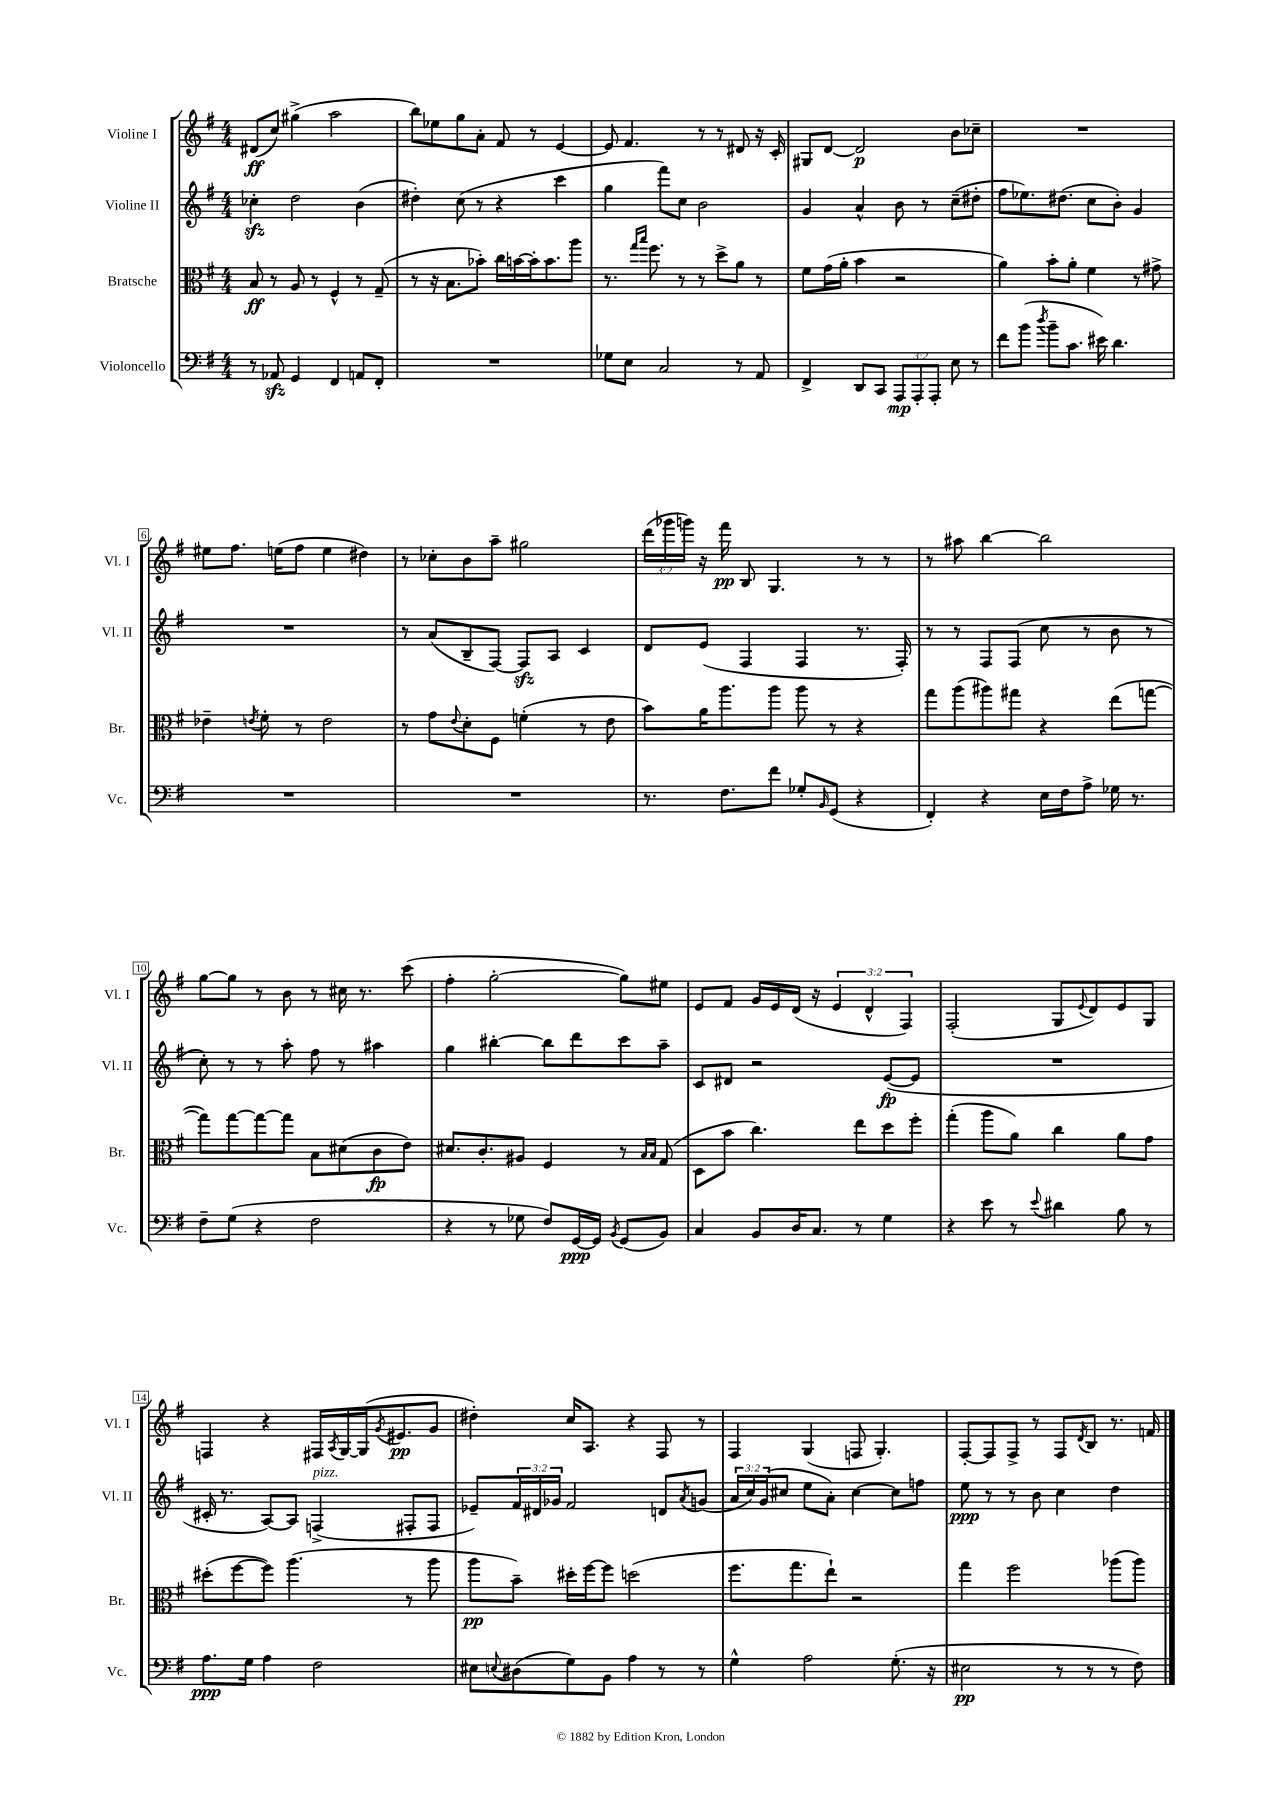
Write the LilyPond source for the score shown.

<<
\new StaffGroup <<
\new Staff = "s0" \with { instrumentName = "Violine I" shortInstrumentName = "Vl. I" } {
    \clef treble \key g \major \numericTimeSignature \time 4/4 \override Staff.TupletNumber.text = #tuplet-number::calc-fraction-text
    dis'8\ff( c''8) gis''4->( a''2 |
    b''8) ees''8 g''8 a'8-. fis'8 r8 e'4~ |
    e'8 fis'4. r8 r8 dis'8 r16 c'16-. |
    gis8 d'8~ d'2\p b'8 ces''8-- |
    R1 |
    eis''8 fis''8. e''16( fis''8 e''4 dis''4) |
    r8 ces''8-. b'8 a''8-- gis''2 |
    \tuplet 3/2 { d'''16( ges'''16 g'''16) } r16 fis'''16\pp b8 g4. r8 r8 |
    r8 ais''8 b''4~ b''2 |
    g''8~ g''8 r8 b'8 r8 cis''16 r8. c'''8( |
    fis''4-. g''2~-. g''8) eis''8 |
    e'8 fis'8 g'16 e'16 d'16( r16 \tuplet 3/2 { e'4 d'4-^ fis4) } |
    fis2-.( g8 \appoggiatura { e'8 } d'8) e'8 g8 |
    f4 r4 fis16 \acciaccatura { a8 } g16~ g16( \acciaccatura { g'8 } eis'8.\pp g'8 |
    dis''4-.) c''16 a8. r4 fis8 r8 |
    fis4 g4( f8 g4.-.) |
    fis8~-. fis8 fis8-> r8 fis8 \acciaccatura { d'8 } b8 r8. f'16 \bar "|." |
}
\new Staff = "s1" \with { instrumentName = "Violine II" shortInstrumentName = "Vl. II" } {
    \clef treble \key g \major \numericTimeSignature \time 4/4 \override Staff.TupletNumber.text = #tuplet-number::calc-fraction-text
    ces''4-.\sfz d''2 b'4( |
    dis''4-.) c''8( r8 r4 c'''4 |
    g''4 fis'''8) c''8 b'2 |
    g'4 a'4-^ b'8 r8 c''8--( dis''8-. |
    fis''8 ees''8.) dis''8.( c''8 b'8-.) g'4 |
    R1 |
    r8 a'8( b8-- fis8~) fis8\sfz a8 c'4 |
    d'8 e'8( fis4 fis4 r8. fis16-.) |
    r8 r8 fis8 fis8( c''8 r8 b'8 r8 |
    c''8-.) r8 r8 a''8-. fis''8 r8 ais''4 |
    g''4 bis''4~-. bis''8 d'''8 c'''8 a''8-- |
    c'8 dis'8 r2 e'8~\fp( e'8 |
    R1 |
    cis'16-. r8. a8~) a8 f4->^\markup { \italic "pizz." }( fis8-. fis8 |
    ees'8--) \tuplet 3/2 { fis'16 dis'16 ges'16 } fis'2 d'8 \acciaccatura { a'8 } g'8( |
    \tuplet 3/2 { a'16 c''16) g'16( } cis''8 e''8 a'8-.) cis''4~ cis''8 f''8 |
    e''8\ppp r8 r8 b'8 c''4 d''4 \bar "|." |
}
\new Staff = "s2" \with { instrumentName = "Bratsche" shortInstrumentName = "Br." } {
    \clef alto \key g \major \numericTimeSignature \time 4/4
    b8\ff r8 a8 r8 fis4-^ r8 g8--( |
    r8 r16 b8. bes'8-.) c''16 b'16~ b'16-. b'8. a''8 |
    r8. \grace { g''16 b''16 } fis''8. r8 r8 d''8-> a'8 r8 |
    fis'8 g'16( a'16-. b'4 r2 |
    a'4) b'8-. a'8-. fis'4 r8 gis'8-> |
    ees'4-- \acciaccatura { e'8 } fis'8-. r8 e'2 |
    r8 g'8 \appoggiatura { e'8 } d'8-. fis8 f'4-.( r8 e'8 |
    b'8) a'16 a''8. a''8 a''8 r8 r4 |
    g''8 a''8( ais''8) gis''8 r4 e''8( g''8~ |
    g''8) g''8~ g''8~ g''8 b8 dis'8( c'8\fp e'8) |
    dis'8. c'8.-. ais8 fis4 r8 \grace { b16 b16 } g8( |
    d8 b'8 c''4.) e''8 d''8 fis''8-. |
    g''4-.( a''8 a'8) c''4 a'8 g'8 |
    dis''8-.( fis''8~ fis''8) a''4.( r8 a''8 |
    a''8\pp b'8--) dis''16-. fis''16~ fis''8 d''2( |
    fis''8. g''8. e''8-!) r2 |
    g''4 fis''2 aes''8( aes''8) \bar "|." |
}
\new Staff = "s3" \with { instrumentName = "Violoncello" shortInstrumentName = "Vc." } {
    \clef bass \key g \major \numericTimeSignature \time 4/4 \override Staff.TupletNumber.text = #tuplet-number::calc-fraction-text
    r8 aes,8\sfz g,4 fis,4 a,8 fis,8-. |
    R1 |
    ges8 e8 c2 r8 a,8 |
    fis,4-> d,8 c,8 \tuplet 3/2 { a,,8\mp a,,8-. a,,8-. } e8 r8 |
    fis'8 b'8( \acciaccatura { d''8 } b'8-- c'8. eis'16) d'4. |
    R1 |
    R1 |
    r8. fis8. fis'8 ges8-. \grace { b,16 } g,8( r4 |
    fis,4-.) r4 e16 fis16 a8-> ges16 r8. |
    fis8-- g8( r4 fis2 |
    r4 r8 ges8 fis8) g,16~\ppp g,16 \acciaccatura { b,8 } g,8( b,8) |
    c4 b,8 d16 c8. r8 g4 |
    r4 e'8 r8 \appoggiatura { e'8 } dis'4 b8 r8 |
    a8.\ppp g16 a4 fis2 |
    eis8 \appoggiatura { e8 } dis8( g8) b,8 a4 r8 r8 |
    g4-^ a2 g8.-.( r16 |
    eis2\pp r8 r8 r8 fis8) \bar "|." |
}
>>
>>
\layout { \context { \Score \override BarNumber.stencil = #(make-stencil-boxer 0.1 0.3 ly:text-interface::print) } }
